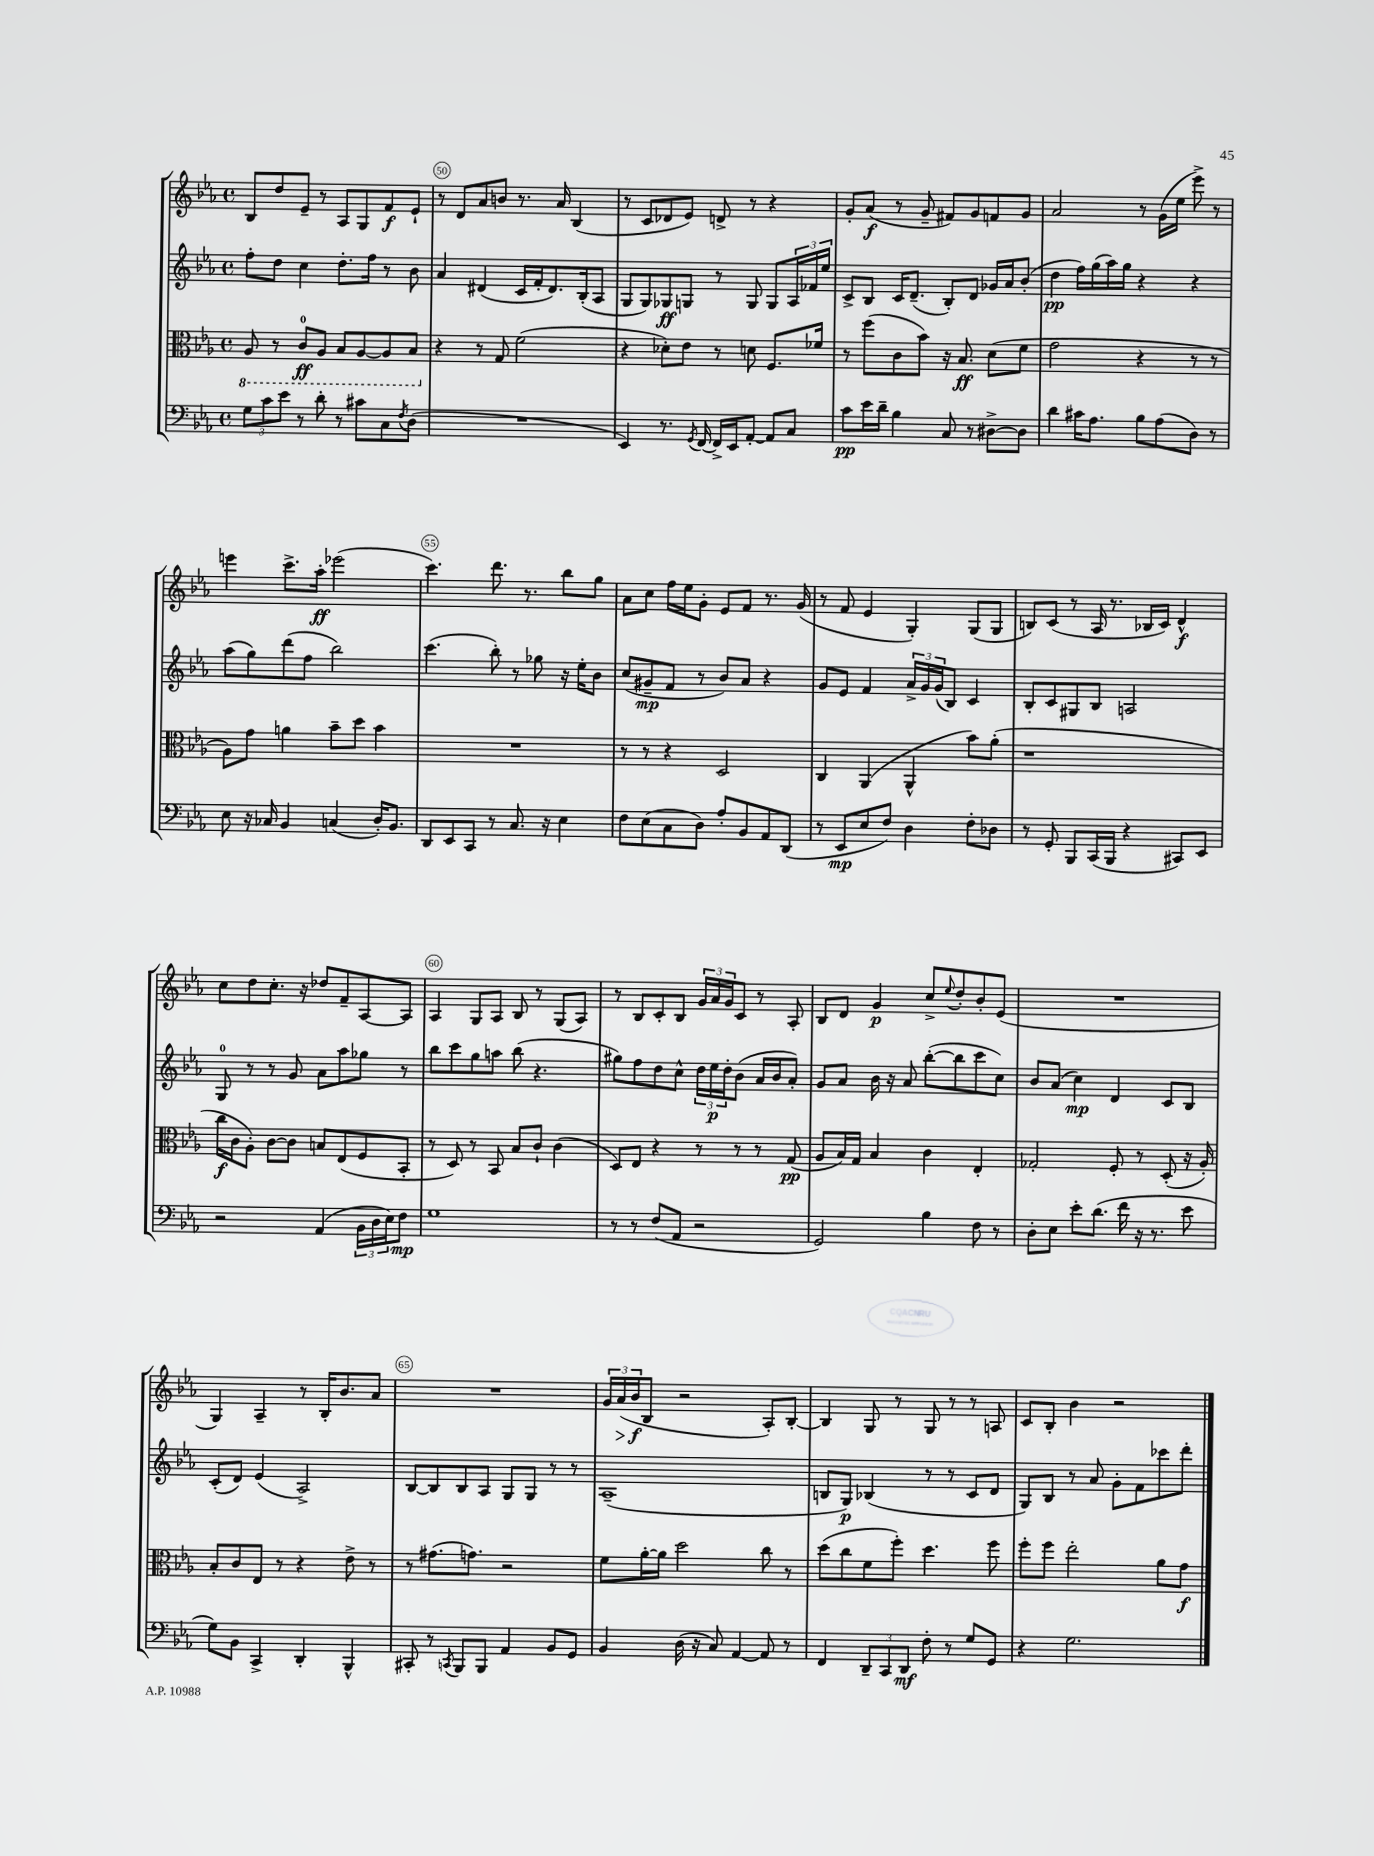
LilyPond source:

<<
\new StaffGroup <<
\new Staff = "s0" {
    \clef treble \key ees \major \defaultTimeSignature \time 4/4
    bes8 d''8 ees'8-- r8 aes8 g8 f'8\f ees'8-! |
    r8 d'8 aes'8 b'8 r8. aes'16 bes4( |
    r8 c'8 des'8 ees'8) d'8-> r8 r4 |
    g'8-. aes'8\f( r8 g'8-- fis'8) g'8 f'8 g'8 |
    aes'2 r8 g'16( ees''16 ees'''8->) r8 |
    e'''4 c'''8.-> aes''16-.\ff ees'''2( |
    c'''4.) d'''8. r8. bes''8 g''8 |
    aes'8 c''8 f''16 ees''16 g'8-. ees'8 f'8 r8. g'16( |
    r8 f'8 ees'4 g4-.) g8( g8 |
    b8) c'8( r8 aes16 r8. bes16 c'16) d'4-^\f |
    c''8 d''8 c''8.-. r16 des''8 f'8-- aes8~ aes8 |
    aes4 g8 aes8 bes8 r8 g8( aes8) |
    r8 bes8 c'8-. bes8 \tuplet 3/2 { g'16 aes'16 g'16 } c'8 r8 aes8-. |
    bes8 d'8 g'4\p c''8-> \appoggiatura { ees''8 } d''8-. bes'8-. ees'8( |
    R1 |
    g4) aes4-- r8 bes16-. bes'8. aes'8 |
    R1 |
    \tuplet 3/2 { g'16 aes'16\>( bes'16\f\! } bes8 r2 aes8-.) bes8~-. |
    bes4 g8 r8 g8 r8 r8 a8 |
    c'8 bes8-. bes'4 r2 \bar "|." |
}
\new Staff = "s1" {
    \clef treble \key ees \major \defaultTimeSignature \time 4/4
    f''8-. d''8 c''4 d''8.-. f''16 r8 bes'8 |
    aes'4 dis'4( c'16 f'16-. dis'8.) bes16-.( aes8 |
    g8 g8) ges8\ff g8 r8 g8 g8 \tuplet 3/2 { aes16 fes'16 ees''16 } |
    c'8-> bes8 c'16 d'8.--( bes8-.) d'8 ges'16 aes'16 bes'8-.( |
    d''4\pp f''16) g''16( aes''16) g''16 r4 r4 |
    aes''8( g''8) d'''8( f''8 bes''2) |
    c'''4.( bes''8-.) r8 ges''8 r16 ees''16-. bes'8 |
    c''8( gis'8--\mp f'8 r8 bes'8) aes'8 r4 |
    g'8 ees'8 f'4 \tuplet 3/2 { aes'16-> g'16 g'16( } bes8) c'4 |
    bes8-. c'8 gis8 bes8 a2 |
    g8-0 r8 r8 g'8 aes'8 aes''8 ges''8 r8 |
    bes''8 c'''8 g''8 a''8 bes''8( r4. |
    gis''8) f''8 d''8 c''8-^ \tuplet 3/2 { d''16 ees''16\p d''16-. } bes'8( aes'16 bes'16 aes'8-.) |
    g'8 aes'8 bes'16 r16 aes'8 bes''8~-.( bes''8 c'''8 c''8) |
    bes'8 aes'8( c''4\mp) d'4 c'8 bes8 |
    c'8-.( d'8) ees'4( aes2->) |
    bes8~ bes8 bes8 aes8 g8 g8 r8 r8 |
    aes1--( |
    b8 g8\p) bes4( r8 r8 c'8 d'8 |
    g8) bes8 r8 aes'8 g'8-. f'8 ces'''8 d'''8-. \bar "|." |
}
\new Staff = "s2" {
    \clef alto \key ees \major \defaultTimeSignature \time 4/4
    \ottava #-1 aes,8 r8 c8-0\ff aes,8 bes,8 aes,8~ aes,8 bes,8 \ottava #0 |
    r4 r8 g8 f'2( |
    r4 des'8-.) ees'8 r8 d'8 f8. fes'16 |
    r8 f''8( c'8 bes'8) r16 bes8.\ff d'8( f'8 |
    g'2 r4 r8 r8 |
    aes8) g'8 a'4 bes'8-- d''8 bes'4 |
    R1 |
    r8 r8 r4 d2 |
    c4 aes,4( aes,4-^ bes'8) aes'8-.( |
    r1 |
    c''16\f c'16 aes8-.) c'8~ c'8 b8 ees8( f8 bes,8-. |
    r8 d8) r8 bes,8 bes8 c'8-! c'4( |
    d8) ees8 r4 r8 r8 r8 g8\pp( |
    aes8 bes16) g16 bes4 c'4 ees4-. |
    ges2-. f8-. r8 d8-.( r16 aes16-.) |
    bes8-. c'8 ees8 r8 r4 ees'8-> r8 |
    r8 gis'8.( g'8.) r2 |
    f'8 aes'16~-. aes'16 d''2 c''8 r8 |
    d''8( c''8 f'8 f''8-.) d''4. f''8 |
    f''8-. f''8 ees''2-. aes'8 g'8\f \bar "|." |
}
\new Staff = "s3" {
    \clef bass \key ees \major \defaultTimeSignature \time 4/4
    \tuplet 3/2 { g8 c'8 ees'8 } r8 d'8-. r8 cis'8 c8 \acciaccatura { f8 } d8( |
    R1 |
    ees,4) r8. \acciaccatura { g,8 } f,16~ f,16-> ees,16 aes,8~-. aes,8 c8 |
    c'8\pp ees'16 d'16-- bes4 c8 r8 dis8~-> dis8 |
    d'4 cis'16 aes8. bes8 aes8( d8) r8 |
    ees8 r16 ces16 bes,4 c4( d16-.) bes,8. |
    d,8 ees,8 c,8 r8 c8. r16 ees4 |
    f8 ees8( c8 d8) aes8-. bes,8 aes,8 d,8( |
    r8 ees,8\mp ees8 f8) d4 f8-. des8 |
    r8 g,8-. bes,,8 c,16( bes,,16 r4 cis,8) ees,8 |
    r2 aes,4( \tuplet 3/2 { bes,16 d16 ees16) } f8\mp |
    g1 |
    r8 r8 f8( aes,8 r2 |
    g,2) bes4 f8 r8 |
    d8-. ees8 ees'8-. d'8.( f'16 r16 r8. ees'8 |
    g8) bes,8 c,4-> d,4-. bes,,4-^ |
    cis,8-. r8 \acciaccatura { c,8 } bes,,8 bes,,8 aes,4 bes,8 g,8 |
    bes,4 d16( r16 c8) aes,4~ aes,8 r8 |
    f,4 \tuplet 3/2 { d,8-- c,8 d,8\mf } f8-. r8 g8 g,8 |
    r4 g2. \bar "|." |
}
>>
>>
\layout { \context { \Score currentBarNumber = #49 \override BarNumber.break-visibility = ##(#f #t #t) barNumberVisibility = #(every-nth-bar-number-visible 5) \override BarNumber.stencil = #(make-stencil-circler 0.1 0.3 ly:text-interface::print) } }
